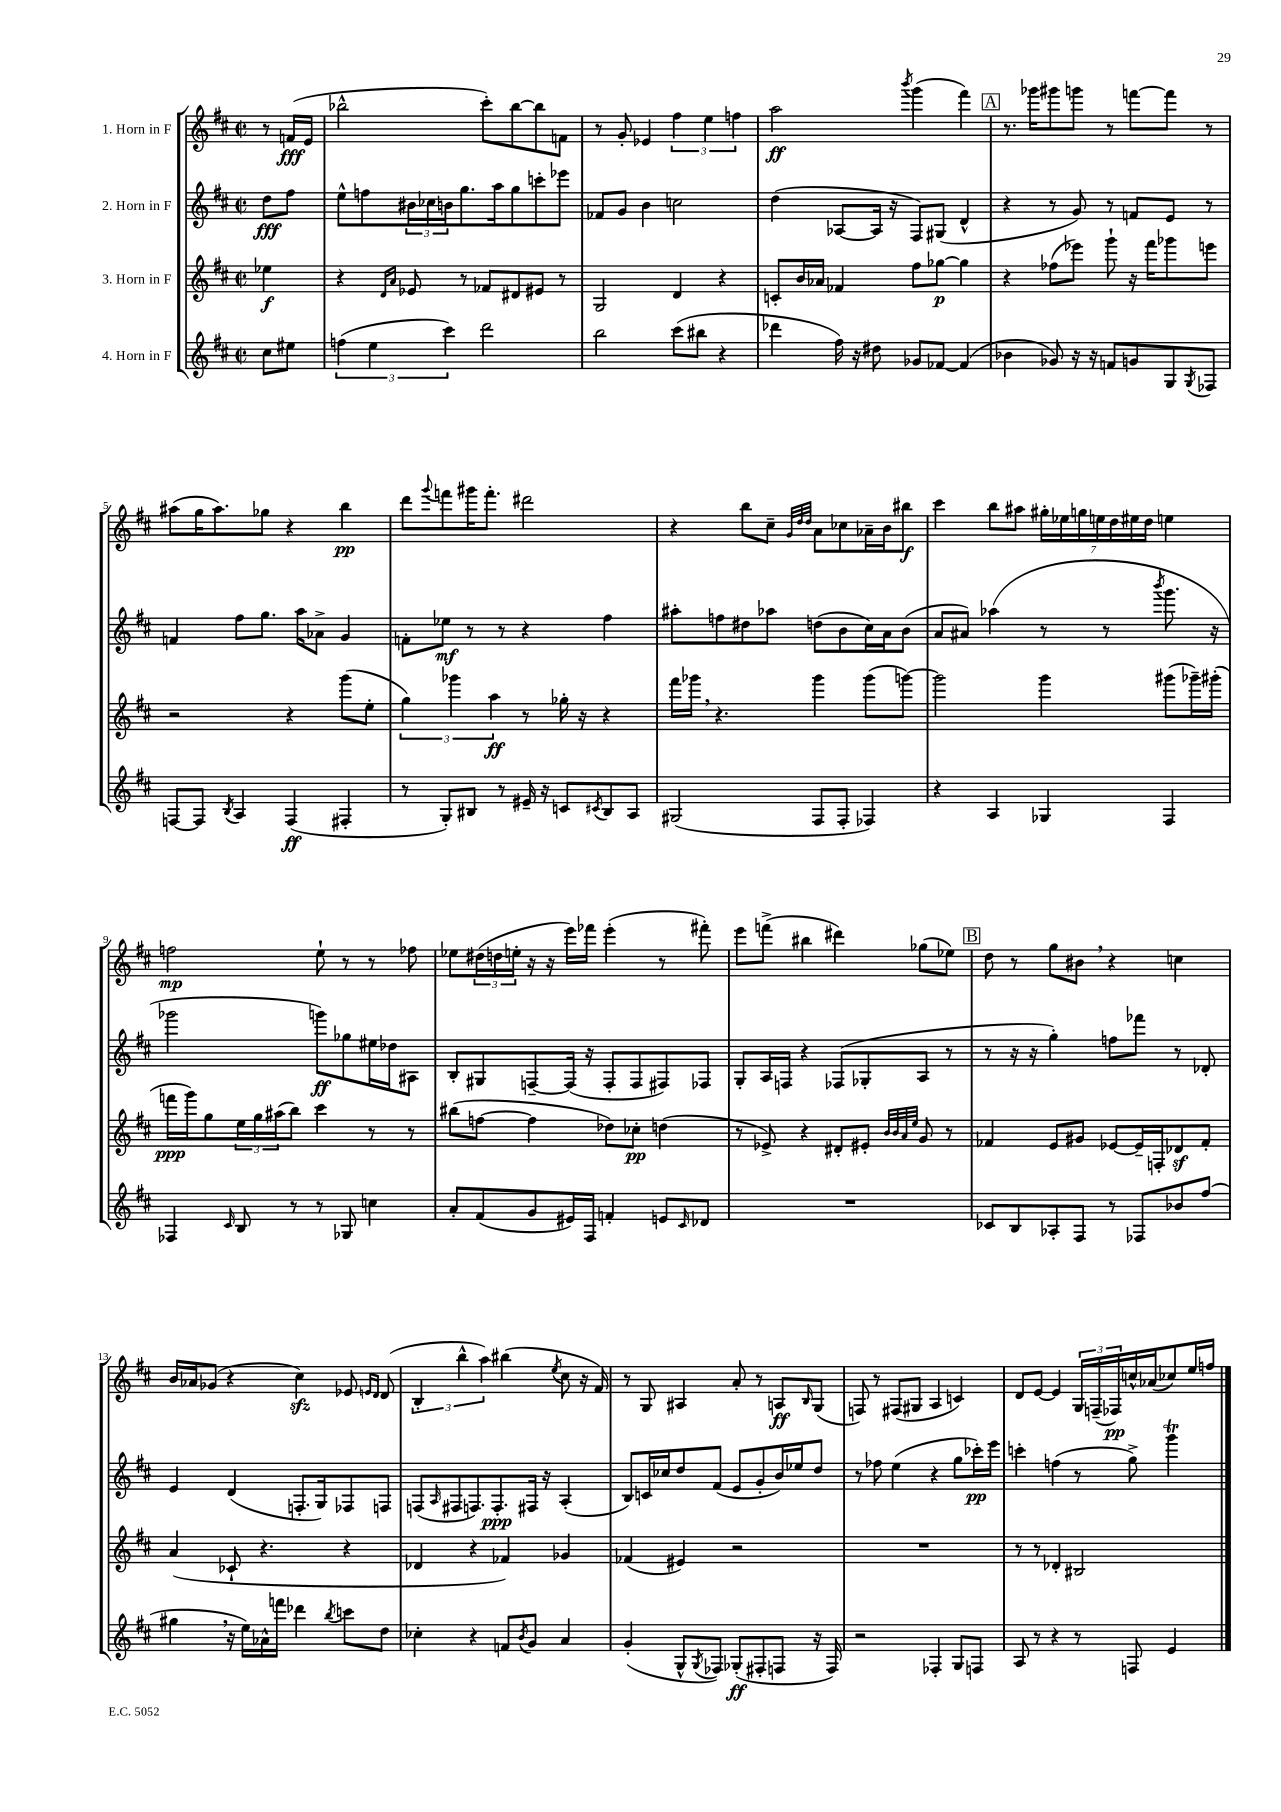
<<
\new StaffGroup <<
\new Staff = "s0" \with { instrumentName = "1. Horn in F" } {
    \clef treble \key d \major \defaultTimeSignature \time 2/2 \partial 4
    r8 f'16\fff( e'16 |
    bes''2-^ cis'''8-.) bes''8~ bes''8 f'8 |
    r8 g'8-. ees'4 \tuplet 3/2 { fis''4 e''4 f''4 } |
    a''2\ff \acciaccatura { b'''8 } g'''4( fis'''4) |
    \mark \markup { \box "A" } r8. ges'''16 gis'''8 g'''8 r8 f'''8~ f'''8 r8 |
    ais''8( g''16 ais''8.) ges''8 r4 b''4\pp |
    d'''8 \appoggiatura { g'''8 } f'''8 gis'''16 f'''8.-. dis'''2 |
    r4 b''8 cis''8-- \grace { g'32 d''32 d''32 } a'8 ces''8 aes'16-- b'16 bis''8\f |
    cis'''4 b''8 ais''8 \tuplet 7/4 { gis''16-. ees''16 g''16 e''16 d''16 eis''16 d''16 } e''4 |
    f''2\mp e''8-! r8 r8 fes''8 |
    ees''8 \tuplet 3/2 { dis''16( d''16 e''16-. } r16 r16 e'''16) fes'''16 e'''4-.( r8 fis'''8-.) |
    e'''8 f'''8->( bis''4 dis'''4) ges''8( ees''8) |
    \mark \markup { \box "B" } d''8 r8 g''8 bis'8 \breathe r4 c''4 |
    b'16 aes'16 ges'8( r4 cis''4\sfz) ees'8 \grace { e'16 d'16 } d'8( |
    \tuplet 3/2 { b4-. b''4-^ a''4) } bis''4( \acciaccatura { e''8 } cis''8 r16 fis'16) |
    r8 g8 ais4 a'8-. r8 a8\ff \grace { b16 } g8( |
    f8) r8 fis8( gis8 a4 c'4) |
    d'8 e'8~ e'4 \tuplet 3/2 { g16 f16--( fes16\pp) } c''16-^ aes'16( ces''8) e''16 f''16 \bar "|." |
}
\new Staff = "s1" \with { instrumentName = "2. Horn in F" } {
    \clef treble \key d \major \defaultTimeSignature \time 2/2 \partial 4
    d''8\fff fis''8 |
    e''8-^ f''8 \tuplet 3/2 { bis'16 ces''16 b'16 } g''8. a''16 g''8 c'''8-. ees'''8 |
    fes'8 g'8 b'4 c''2 |
    d''4( aes8~ aes16 r16 fis8) gis8( d'4-^ |
    \mark \markup { \box "A" } r4 r8 g'8) r8 f'8 e'8 r8 |
    f'4 fis''8 g''8. a''16 aes'8-> g'4 |
    f'8-. ees''8\mf r8 r8 r4 fis''4 |
    ais''8-. f''8 dis''8 aes''8 d''8( b'8 cis''16) a'16 b'8( |
    a'8 ais'8) aes''4( r8 r8 \acciaccatura { b'''8 } g'''8. r16 |
    ges'''2 g'''8\ff) ges''8 eis''16 des''16 ais8 |
    b8-. gis8 f8~-- f16( r16 f8-. f8 fis8) fes8 |
    g8-. a16 f16 r4 fes8( ges8-. a8 r8 |
    \mark \markup { \box "B" } r8 r16 r16 g''4-.) f''8 fes'''8 r8 des'8-. |
    e'4 d'4( f8.-. g16) fes8 f8 |
    f8( \grace { a16 } fis8 f8.) f8.-.\ppp fis16 r16 a4-.( |
    b8) c'16 ces''16 d''8 fis'8( e'8 g'8-. b'16) ees''16 d''8 |
    r8 fes''8 e''4( r4 g''8 ces'''16-.\pp) e'''16 |
    c'''4-. f''4( r8 g''8->) g'''4\trill \bar "|." |
}
\new Staff = "s2" \with { instrumentName = "3. Horn in F" } {
    \clef treble \key d \major \defaultTimeSignature \time 2/2 \partial 4
    ees''4\f |
    r4 \grace { d'16 a'16 } ees'8 r8 fes'8 dis'8 eis'8 r8 |
    g2 d'4 r4 |
    c'8-. b'16 aes'16 fes'4 fis''8 ges''8~\p ges''4 |
    \mark \markup { \box "A" } r4 fes''8( ees'''8) g'''8-! r16 fis'''16 ges'''8 e'''8 |
    r2 r4 g'''8( e''8-. |
    \tuplet 3/2 { g''4) ges'''4 a''4\ff } r8 ges''16-. r16 r4 |
    fis'''16 ges'''16 \breathe r4. ges'''4 ges'''8( g'''8~) |
    g'''2 g'''4 gis'''8( ges'''16--) gis'''16-.( |
    f'''16\ppp g'''16) g''8 \tuplet 3/2 { e''16 g''16 ais''16( } b''8) cis'''4 r8 r8 |
    bis''8( f''8~ f''4 des''8) ces''8-.\pp d''4( |
    r8 ees'8->) r4 dis'8-. eis'8-. \grace { b'32 b'32 a'32 e''32 } g'8 r8 |
    \mark \markup { \box "B" } fes'4 e'8 gis'8 ees'8~ ees'16-- f16-. des'8\sf fes'8-. |
    a'4( ces'8-! r4. r4 |
    des'4 r4 fes'4) ges'4 |
    fes'4( eis'4) r2 |
    R1 |
    r8 r8 des'4-. bis2 \bar "|." |
}
\new Staff = "s3" \with { instrumentName = "4. Horn in F" } {
    \clef treble \key d \major \defaultTimeSignature \time 2/2 \partial 4
    cis''8 eis''8 |
    \tuplet 3/2 { f''4( e''4 cis'''4) } d'''2 |
    b''2 cis'''8( bis''8 r4 |
    des'''4 fis''16) r16 dis''8 ges'8 fes'8~ fes'4( |
    \mark \markup { \box "A" } bes'4 ges'8) r16 r16 f'8 g'8 g8 \acciaccatura { g8 } fes8 |
    f8~ f8 \acciaccatura { b8 } a4 f4\ff( fis4-. |
    r8 g8-.) bis8 r8 eis'16-- r16 c'8 \acciaccatura { cis'8 } bis8 a8 |
    gis2( fis8 fis8-. fes4) |
    r4 a4 ges4 fis4 |
    fes4 \grace { cis'16 } b8 r8 r8 ges8 c''4 |
    a'8-. fis'8( g'8 eis'16) fis16 f'4-. e'8 \grace { cis'16 } des'8 |
    R1 |
    \mark \markup { \box "B" } ces'8 b8 aes8-. fis8 r8 fes8 bes'8 fis''8( |
    gis''4 \breathe r16 e''16) aes'16-^ f'''16 des'''4 \acciaccatura { b''8 } c'''8 d''8 |
    ces''4-. r4 f'8 \acciaccatura { b'8 } g'8 a'4 |
    g'4-.( g8-^ \acciaccatura { g8 } fes8) ges8-.\ff( fis8-. f8 r16 f16) |
    r2 fes4-. g8 f8 |
    a8 r8 r4 r8 f8 e'4 \bar "|." |
}
>>
>>
